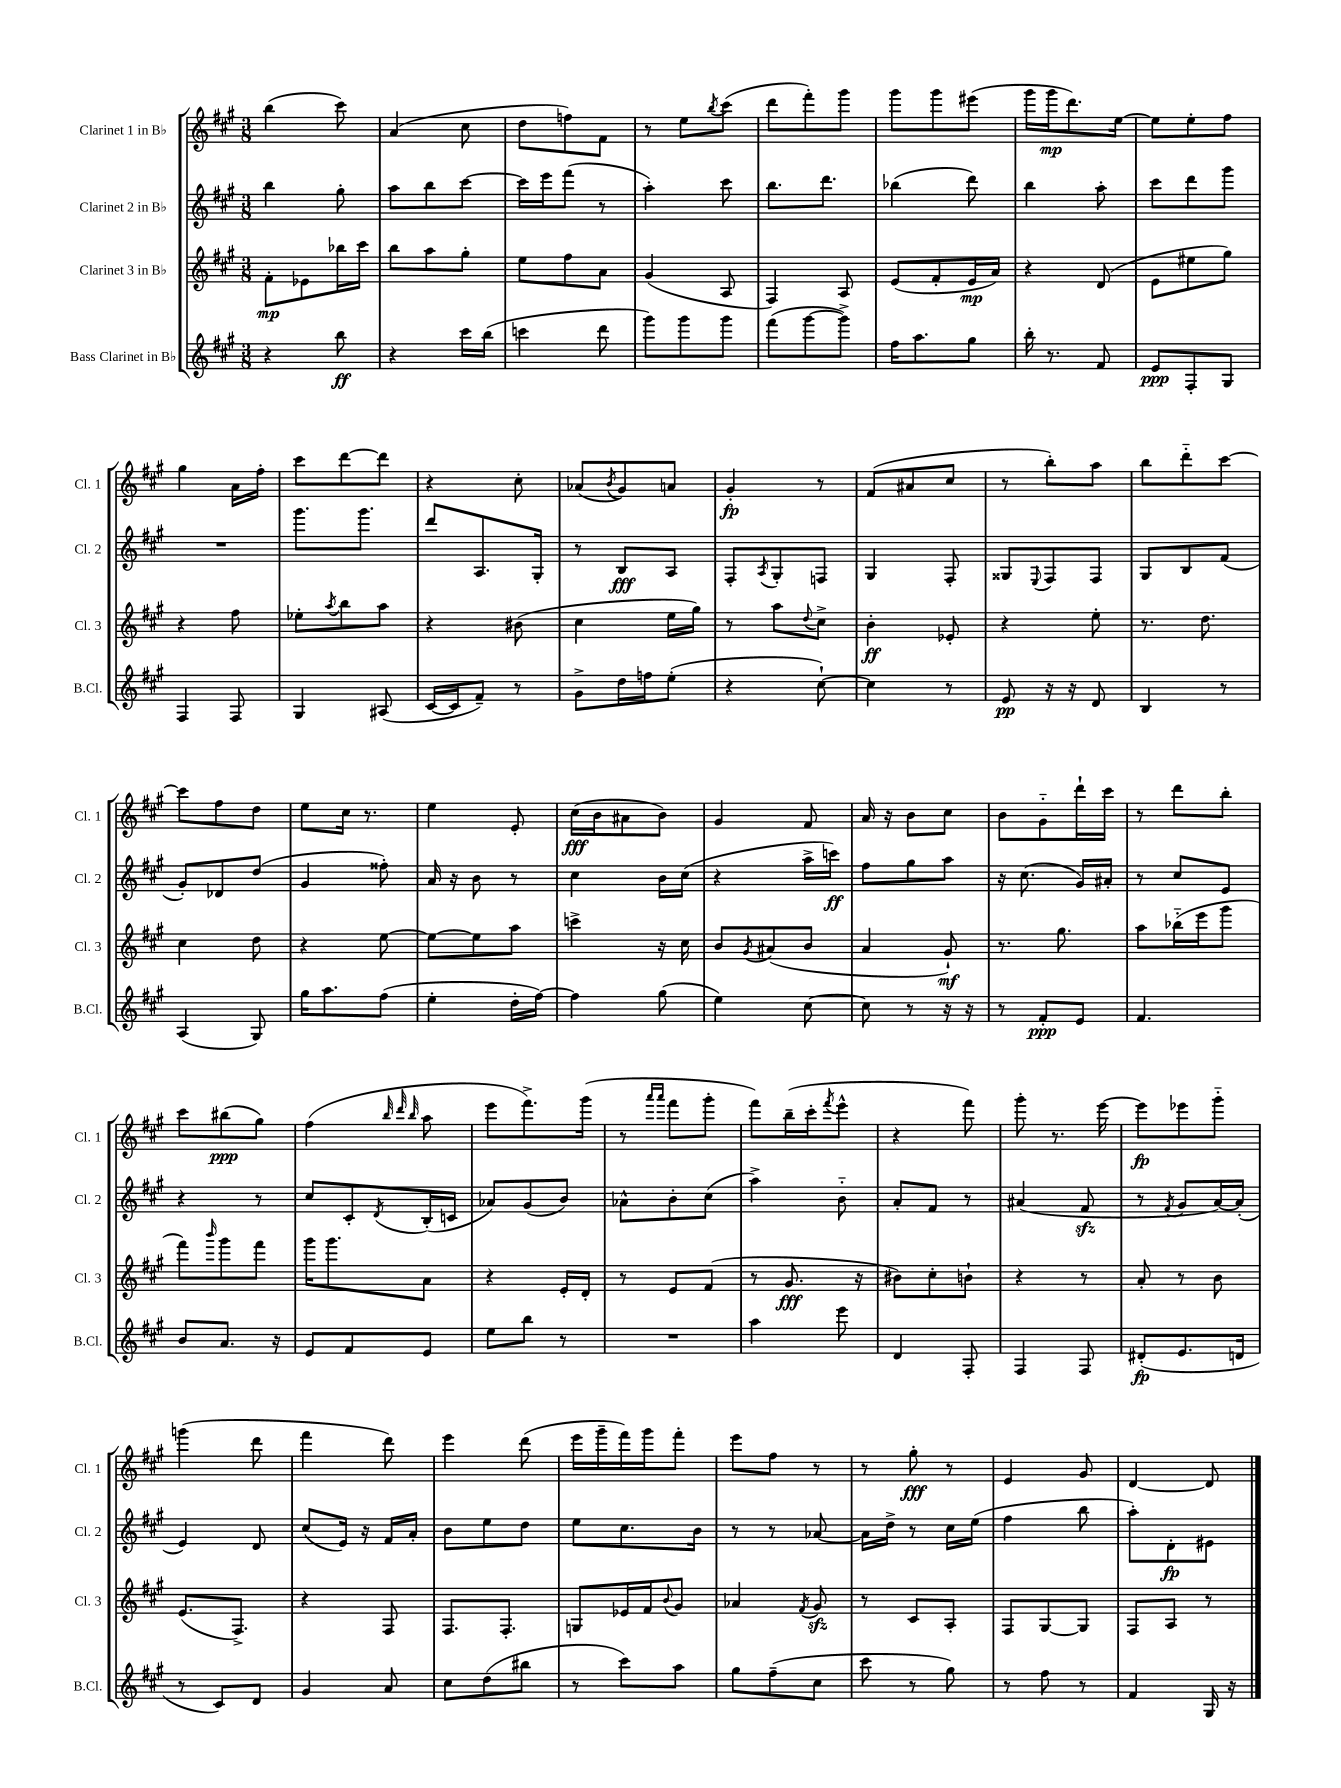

**kern	**dynam	**kern	**dynam	**kern	**dynam	**kern	**dynam
*part4	*part4	*part3	*part3	*part2	*part2	*part1	*part1
*staff4	*staff4	*staff3	*staff3	*staff2	*staff2	*staff1	*staff1
*I"Bass Clarinet in B♭	*	*I"Clarinet 3 in B♭	*	*I"Clarinet 2 in B♭	*	*I"Clarinet 1 in B♭	*
*I'B.Cl.	*	*I'Cl. 3	*	*I'Cl. 2	*	*I'Cl. 1	*
*clefG2	*	*clefG2	*	*clefG2	*	*clefG2	*
*k[f#c#g#]	*	*k[f#c#g#]	*	*k[f#c#g#]	*	*k[f#c#g#]	*
*M3/8	*	*M3/8	*	*M3/8	*	*M3/8	*
=1	=1	=1	=1	=1	=1	=1	=1
4r	.	8f#'\L	mp	4bb\	.	(4bb\	.
.	.	8e-X\	.	.	.	.	.
8bb\	ff	16bb-X\L	.	8gg#'\	.	8ccc#\)	.
.	.	16ccc#\JJ	.	.	.	.	.
=2	=2	=2	=2	=2	=2	=2	=2
4r	.	8bb\L	.	8aa\L	.	(4a/	.
.	.	8aa\	.	8bb\	.	.	.
16ccc#\LL	.	8gg#'\J	.	[8ccc#\J	.	8cc#\	.
(16bb\JJ	.	.	.	.	.	.	.
=3	=3	=3	=3	=3	=3	=3	=3
4cccn\	.	8ee\L	.	16ccc#\LL]	.	8dd\L	.
.	.	.	.	16eee\J	.	.	.
.	.	8ff#\	.	(8fff#\J	.	8ffn\)	.
8ddd\	.	8a\J	.	8r	.	8f#\J	.
=4	=4	=4	=4	=4	=4	=4	=4
8ggg#\L)	.	(4g#/	.	4aa'\)	.	8r	.
8ggg#\	.	.	.	.	.	8ee\L	.
.	.	.	.	.	.	8qbb/	.
8ggg#\J	.	8A/	.	8ccc#\	.	(8ccc#\J	.
=5	=5	=5	=5	=5	=5	=5	=5
(8fff#\L	.	4F#/)	.	8.bb\L	.	8ddd\L	.
[8ggg#\	.	.	.	.	.	8fff#'\)	.
.	.	.	.	8.ddd\J	.	.	.
8ggg#^\J])	.	8A/	.	.	.	8ggg#\J	.
=6	=6	=6	=6	=6	=6	=6	=6
16ff#\KL	.	(8e/L	.	(4bb-X\	.	8ggg#\L	.
8.aa\	.	.	.	.	.	.	.
.	.	8f#'/	.	.	.	8ggg#\	.
8gg#\J	.	16e/L	mp	8ddd\)	.	(8eee#X\J	.
.	.	16a/JJ)	.	.	.	.	.
=7	=7	=7	=7	=7	=7	=7	=7
16bb'\	.	4r	.	4bb\	.	16ggg#\LL	.
8.r	.	.	.	.	.	16ggg#\J	mp
.	.	.	.	.	.	8.ddd\)	.
8f#/	.	(8d/	.	8aa'\	.	.	.
.	.	.	.	.	.	[16ee\Jk	.
=8	=8	=8	=8	=8	=8	=8	=8
8e/L	ppp	8e\L	.	8ccc#\L	.	8ee\L]	.
8F#'/	.	8ee#X\	.	8ddd\	.	8ee'\	.
8G#/J	.	8gg#\J)	.	8ggg#\J	.	8ff#\J	.
!!LO:LB:g=z
=9	=9	=9	=9	=9	=9	=9	=9
4F#/	.	4r	.	4.r	.	4gg#\	.
8F#/	.	8ff#\	.	.	.	16a\LL	.
.	.	.	.	.	.	16ff#'\JJ	.
=10	=10	=10	=10	=10	=10	=10	=10
4G#/	.	8ee-X'\L	.	8.ggg#\L	.	8ccc#\L	.
.	.	8qaa/	.	.	.	.	.
.	.	8bb\	.	.	.	[8ddd\	.
.	.	.	.	8.ggg#\J	.	.	.
(8A#X/	.	8aa\J	.	.	.	8ddd\J]	.
=11	=11	=11	=11	=11	=11	=11	=11
[16c#/LL	.	4r	.	8ddd/L	.	4r	.
16c#/J]	.	.	.	.	.	.	.
8f#~/J)	.	.	.	8.A/	.	.	.
8r	.	(8b#X\	.	.	.	8cc#'\	.
.	.	.	.	16G#'/Jk	.	.	.
=12	=12	=12	=12	=12	=12	=12	=12
8g#^\L	.	4cc#\	.	8r	.	(8a-X/L	.
.	.	.	.	.	.	8qb/	.
16dd\L	.	.	.	8B/L	fff	8g#/)	.
16ffn\J	.	.	.	.	.	.	.
(8ee'\J	.	16ee\LL	.	8A/J	.	8an/J	.
.	.	16gg#\JJ)	.	.	.	.	.
=13	=13	=13	=13	=13	=13	=13	=13
4r	.	8r	.	8F#'/L	.	4g#'/	fp
.	.	.	.	8qA/	.	.	.
.	.	8aa\L	.	8G#'/	.	.	.
.	.	8qqdd/	.	.	.	.	.
[8cc#`\)	.	8cc#^\J	.	8Fn/J	.	8r	.
=14	=14	=14	=14	=14	=14	=14	=14
4cc#\]	.	4b'\	ff	4G#/	.	(8f#/L	.
.	.	.	.	.	.	8a#X/	.
8r	.	8e-X'/	.	8F#'/	.	8cc#/J	.
=15	=15	=15	=15	=15	=15	=15	=15
8e/	pp	4r	.	8G##X/L	.	8r	.
.	.	.	.	8qqE/	.	.	.
16r	.	.	.	8F#/	.	8bb'\L)	.
16r	.	.	.	.	.	.	.
8d/	.	8ee'\	.	8F#/J	.	8aa\J	.
=16	=16	=16	=16	=16	=16	=16	=16
4B/	.	8.r	.	8G#/L	.	8bb\L	.
.	.	.	.	8B/	.	8ddd\	.
.	.	8.dd\	.	.	.	.	.
8r	.	.	.	(8f#/J	.	[8ccc#\J	.
!!LO:LB:g=z
=17	=17	=17	=17	=17	=17	=17	=17
(4A/	.	4cc#\	.	8g#'/L)	.	8ccc#\L]	.
.	.	.	.	8d-X/	.	8ff#\	.
8G#/)	.	8dd\	.	(8dd/J	.	8dd\J	.
=18	=18	=18	=18	=18	=18	=18	=18
16gg#\KL	.	4r	.	4g#/	.	8ee\L	.
8.aa\	.	.	.	.	.	.	.
.	.	.	.	.	.	16cc#\Jk	.
.	.	.	.	.	.	8.r	.
(8ff#\J	.	[8ee\	.	8ff##X'\)	.	.	.
=19	=19	=19	=19	=19	=19	=19	=19
4ee'\	.	8ee\L_	.	16a/	.	4ee\	.
.	.	.	.	16r	.	.	.
.	.	8ee\]	.	8b\	.	.	.
16dd'\LL	.	8aa\J	.	8r	.	8e'/	.
[16ff#\JJ)	.	.	.	.	.	.	.
=20	=20	=20	=20	=20	=20	=20	=20
4ff#\]	.	4cccn^\	.	4cc#\	.	(16cc#\LL	fff
.	.	.	.	.	.	16b\J	.
.	.	.	.	.	.	8a#X\	.
(8gg#\	.	16r	.	16b\LL	.	8b\J)	.
.	.	16cc#\	.	(16cc#\JJ	.	.	.
=21	=21	=21	=21	=21	=21	=21	=21
4ee\)	.	8b/L	.	4r	.	4g#/	.
.	.	8qg#/	.	.	.	.	.
.	.	(8a#X/	.	.	.	.	.
[8cc#\	.	8b/J	.	16aa^\LL	.	8f#/	.
.	.	.	.	16cccn\JJ)	ff	.	.
=22	=22	=22	=22	=22	=22	=22	=22
8cc#\]	.	4a/	.	8ff#\L	.	16a/	.
.	.	.	.	.	.	16r	.
8r	.	.	.	8gg#\	.	8b\L	.
16r	.	8g#`/)	mf	8aa\J	.	8cc#\J	.
16r	.	.	.	.	.	.	.
=23	=23	=23	=23	=23	=23	=23	=23
8r	.	8.r	.	16r	.	8b\L	.
.	.	.	.	(8.cc#\	.	.	.
8f#'/L	ppp	.	.	.	.	8g#\	.
.	.	8.gg#\	.	.	.	.	.
8e/J	.	.	.	16g#/LL)	.	16ddd`\L	.
.	.	.	.	16a#X'/JJ	.	16ccc#\JJ	.
=24	=24	=24	=24	=24	=24	=24	=24
4.f#/	.	8aa\L	.	8r	.	8r	.
.	.	(16bb-X\L	.	8cc#/L	.	8ddd\L	.
.	.	16eee\J	.	.	.	.	.
.	.	8ggg#\J	.	8e/J	.	8bb'\J	.
!!LO:LB:g=z
=25	=25	=25	=25	=25	=25	=25	=25
8b/L	.	8fff#\L)	.	4r	.	8ccc#\L	.
.	.	16qqbbb/	.	.	.	.	.
8.a/J	.	8ggg#\	.	.	.	(8bb#X\	ppp
.	.	8fff#\J	.	8r	.	8gg#\J)	.
16r	.	.	.	.	.	.	.
=26	=26	=26	=26	=26	=26	=26	=26
8e/L	.	16ggg#\KL	.	8cc#/L	.	(4ff#\	.
.	.	8.ggg#\	.	.	.	.	.
8f#/	.	.	.	8c#'/	.	.	.
.	.	.	.	.	.	32qqbb/	.
.	.	.	.	.	.	32qqddd/	.
.	.	.	.	8qd/	.	32qqbb/	.
8e/J	.	8a\J	.	(16B'/L	.	8aa\	.
.	.	.	.	16cn/JJ	.	.	.
=27	=27	=27	=27	=27	=27	=27	=27
8ee\L	.	4r	.	8a-X/L)	.	8eee\L	.
8bb\J	.	.	.	(8g#/	.	8.fff#^\)	.
8r	.	16e'/LL	.	8b/J)	.	.	.
.	.	16d'/JJ	.	.	.	(16ggg#\Jk	.
=28	=28	=28	=28	=28	=28	=28	=28
4.r	.	8r	.	8a-X^^\L	.	8r	.
.	.	.	.	.	.	16qqaaa/LL	.
.	.	.	.	.	.	16qqaaa/JJ	.
.	.	8e/L	.	8b'\	.	8fff#\L	.
.	.	(8f#/J	.	(8cc#\J	.	8ggg#'\J	.
=29	=29	=29	=29	=29	=29	=29	=29
4aa\	.	8r	.	4aa^\)	.	8fff#\L)	.
.	.	8.g#/	fff	.	.	(16bb~\L	.
.	.	.	.	.	.	16ccc#'\J	.
.	.	.	.	.	.	8qfff#/	.
8eee\	.	.	.	8b\	.	8eee^^\J	.
.	.	16r	.	.	.	.	.
=30	=30	=30	=30	=30	=30	=30	=30
4d/	.	8b#X\L)	.	8a'/L	.	4r	.
.	.	8cc#'\	.	8f#/J	.	.	.
8F#'/	.	8bn`\J	.	8r	.	8fff#\)	.
=31	=31	=31	=31	=31	=31	=31	=31
4F#/	.	4r	.	(4a#X/	.	8ggg#'\	.
.	.	.	.	.	.	8.r	.
8F#/	.	8r	.	8f#zz/	.	.	.
.	.	.	.	.	.	[16eee\	.
=32	=32	=32	=32	=32	=32	=32	=32
(8d#X'/L	fp	8a'/	.	8r	.	8eee\L]	fp
.	.	.	.	8qf#/	.	.	.
8.e/	.	8r	.	8g#/L	.	8eee-X\	.
.	.	8b\	.	[16a/L)	.	8ggg#\J	.
16dn/Jk	.	.	.	(16a'/JJ]	.	.	.
!!LO:LB:g=z
=33	=33	=33	=33	=33	=33	=33	=33
8r	.	(8.e/L	.	4e/)	.	(4gggn\	.
8c#/L)	.	.	.	.	.	.	.
.	.	8.F#^/J)	.	.	.	.	.
8d/J	.	.	.	8d/	.	8ddd\	.
=34	=34	=34	=34	=34	=34	=34	=34
4g#/	.	4r	.	(8cc#/L	.	4fff#\	.
.	.	.	.	16e/Jk)	.	.	.
.	.	.	.	16r	.	.	.
8a/	.	8F#/	.	16f#/LL	.	8ddd\)	.
.	.	.	.	16a'/JJ	.	.	.
=35	=35	=35	=35	=35	=35	=35	=35
8cc#\L	.	8.F#/L	.	8b\L	.	4eee\	.
(8dd\	.	.	.	8ee\	.	.	.
.	.	8.F#'/J	.	.	.	.	.
8bb#X\J	.	.	.	8dd\J	.	(8ddd\	.
=36	=36	=36	=36	=36	=36	=36	=36
8r	.	8Gn/L	.	8ee\L	.	16eee\LL	.
.	.	.	.	.	.	16ggg#~\	.
8ccc#\L)	.	16e-X/L	.	8.cc#\	.	16fff#\)	.
.	.	16f#/J	.	.	.	16ggg#\J	.
.	.	8qqb/	.	.	.	.	.
8aa\J	.	8g#/J	.	.	.	8fff#'\J	.
.	.	.	.	16b\Jk	.	.	.
=37	=37	=37	=37	=37	=37	=37	=37
8gg#\L	.	4a-X/	.	8r	.	8eee\L	.
(8ff#~\	.	.	.	8r	.	8ff#\J	.
.	.	8qf#/	.	.	.	.	.
8cc#\J	.	8g#zz/	.	[8a-X/	.	8r	.
=38	=38	=38	=38	=38	=38	=38	=38
8ccc#\	.	8r	.	16a-\LL]	.	8r	.
.	.	.	.	16dd^\JJ	.	.	.
8r	.	8c#/L	.	8r	.	8gg#'\	fff
8gg#\)	.	8A'/J	.	16cc#\LL	.	8r	.
.	.	.	.	(16ee\JJ	.	.	.
=39	=39	=39	=39	=39	=39	=39	=39
8r	.	8F#/L	.	4ff#\	.	4e/	.
8ff#\	.	[8G#/	.	.	.	.	.
8r	.	8G#/J]	.	8bb\	.	8g#/	.
=40	=40	=40	=40	=40	=40	=40	=40
4f#/	.	8F#/L	.	8aa'\L)	.	[4d/	.
.	.	8A/J	.	8d'\	fp	.	.
16G#/	.	8r	.	8e#X\J	.	8d/]	.
16r	.	.	.	.	.	.	.
==	==	==	==	==	==	==	==
*-	*-	*-	*-	*-	*-	*-	*-
